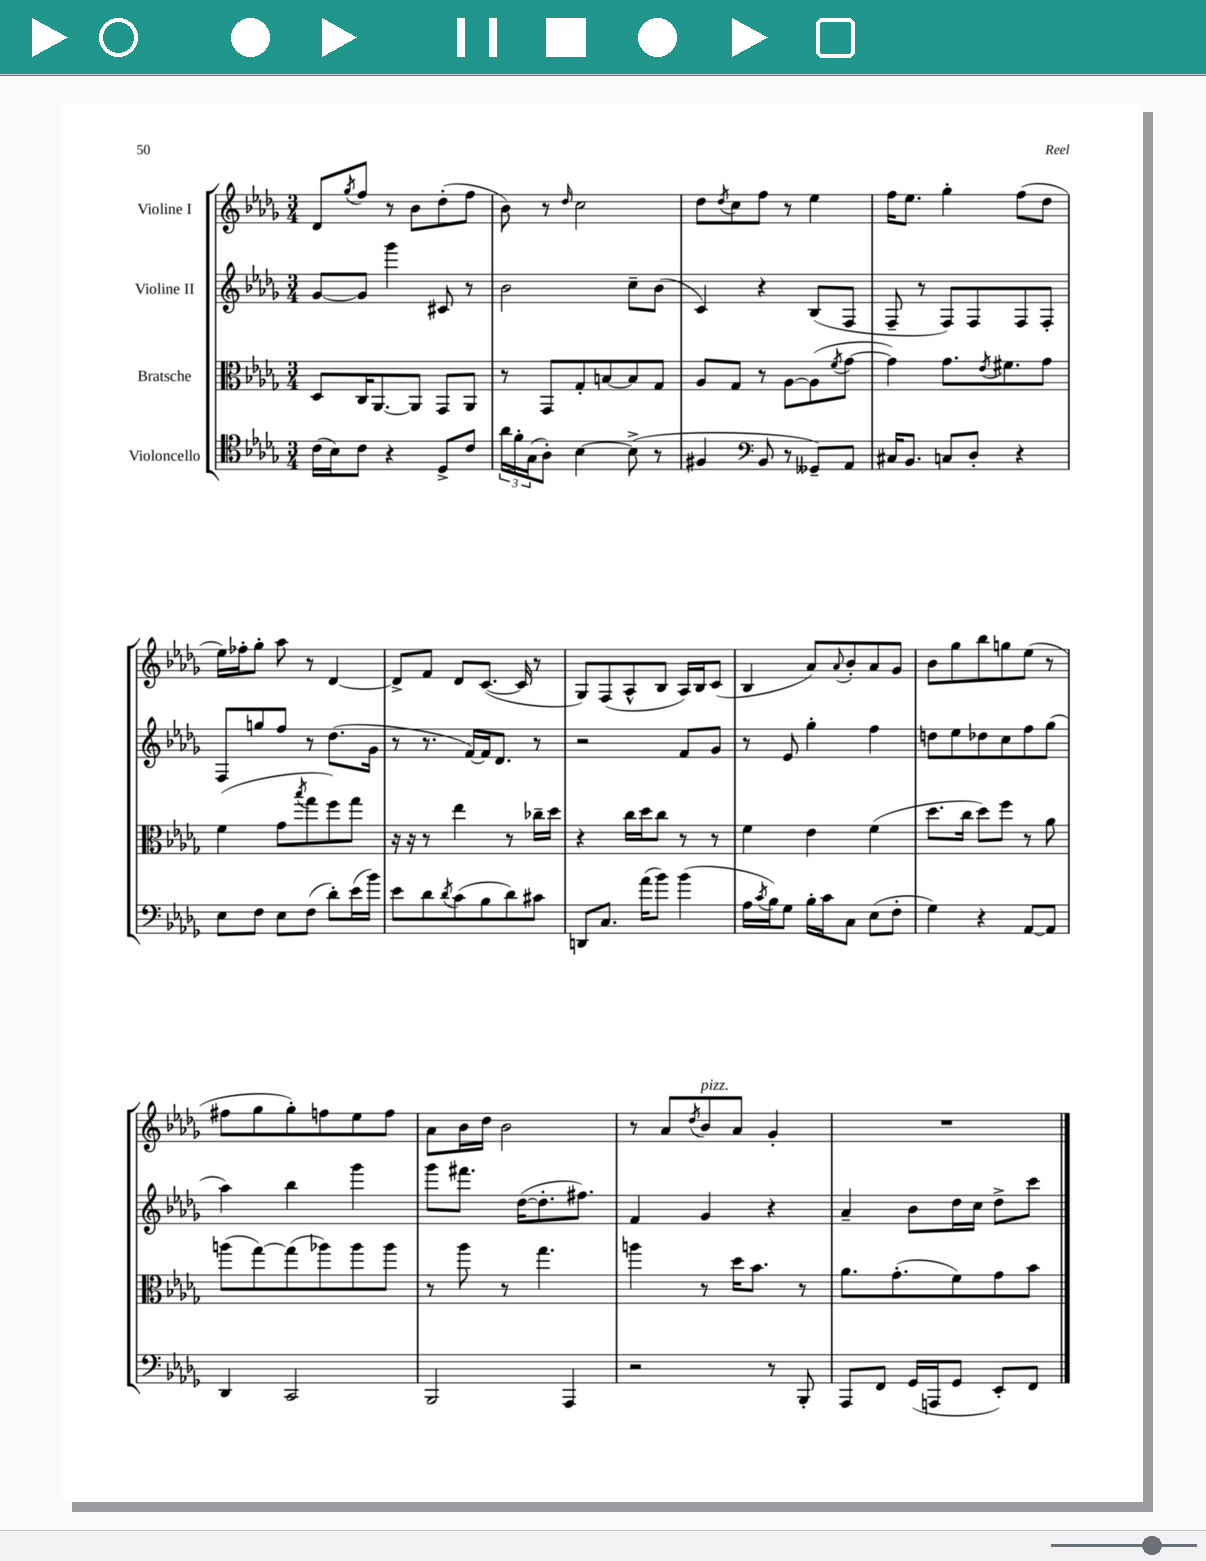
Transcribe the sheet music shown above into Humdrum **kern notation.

**kern	**kern	**kern	**kern
*part4	*part3	*part2	*part1
*staff4	*staff3	*staff2	*staff1
*I"Violoncello	*I"Bratsche	*I"Violine II	*I"Violine I
*clefC4	*clefC3	*clefG2	*clefG2
*k[b-e-a-d-g-]	*k[b-e-a-d-g-]	*k[b-e-a-d-g-]	*k[b-e-a-d-g-]
*M3/4	*M3/4	*M3/4	*M3/4
=25	=25	=25	=25
(16c\LL	8D-/L	[8g-/L	8d-/L
16B-\J)	.	.	.
.	.	.	8qgg-/
8c\J	16C/K	8g-/J]	8ff/J
.	[8.AA-/	.	.
4r	.	4ggg-\	8r
.	8AA-/J]	.	8b-\L
8D-^/L	8GG-/L	8c#X/	(8dd-'\
8c/J	8AA-/J	8r	8ff\J
=26	=26	=26	=26
24a-\LL	8r	2b-\	8b-\)
24f'\	.	.	.
(24G-\J	.	.	.
8A-'\J)	8GG-/L	.	8r
.	.	.	16qqdd-/
[4B-\	8G-'/	.	2cc\
.	[8Bn/	.	.
(8B-^\]	8B/]	8cc~\L	.
8r	8G-/J	(8b-\J	.
=27	=27	=27	=27
4F#X/	8A-/L	4c/)	8dd-\L
.	.	.	8qdd-/
.	8G-/J	.	8cc\
*clefF4	*	*	*
8BB-/	8r	4r	8ff\J
8r	[8A-\L	.	8r
8GG--X~/L)	(8A-\]	(8B-/L	4ee-\
.	8qf/	.	.
8AA-/J	[8g-\J	8F/J	.
=28	=28	=28	=28
16C#X/KL	4g-\])	8F~/	16ff\KL
8.BB-/J	.	.	8.ee-\J
.	.	8r	.
8Cn/L	8.g-\L	8F/L)	4gg-'\
8D-'/J	.	8F/	.
.	8qe-/	.	.
.	8.f#X\	.	.
4r	.	8F/	(8ff\L
.	8g-\J	8F'/J	8dd-\J
!!LO:LB:g=z
=29	=29	=29	=29
8E-\L	(4f\	8F/L	16ee-\LL)
.	.	.	16ff-X'\J
8F\J	.	8ggn/	8gg-'\J
8E-\L	8g-\L	8ff/J	8aa-\
.	8qbb-/	.	.
(8F\J	8gg-\	8r	8r
8d-'\L)	8ff\)	(8.dd-\L	[4d-/
(16e-\L	8gg-\J	.	.
16b-\JJ)	.	16g-\Jk	.
=30	=30	=30	=30
8e-\L	16r	8r	8d-^/L]
.	16r	.	.
8d-\	8r	8.r	8f/J
8qd-/	.	.	.
(8c\	4ee-\	.	8d-/L
.	.	[16f/LL)	.
8B-\	.	16f/J]	([8.c/J
.	.	8.d-/J	.
8d-\)	8r	.	.
.	.	.	16c/]
8c#X\J	16cc-X~\LL	8r	8r
.	16dd-\JJ	.	.
=31	=31	=31	=31
8DDn/L	4r	2r	8G-/L)
8.C/J	.	.	(8F/
.	16cc\LL	.	8A-^^/
(16a-\KL	16dd-\J	.	.
8b-\J)	8cc\J	.	8B-/J
(4b-\	8r	8f/L	16A-/LL)
.	.	.	16B-/J
.	8r	8g-/J	(8c/J
=32	=32	=32	=32
16A-\LL	4f\	8r	4B-/
8qc/	.	.	.
16B-\J)	.	.	.
8G-\J	.	8e-/	.
16B-'\LL	4e-\	4gg-'\	8a-/L)
16c\J	.	.	.
.	.	.	8qqa-/
8C\J	.	.	8b-'/
(8E-\L	(4f\	4ff\	8a-/
8F'\J	.	.	8g-/J
=33	=33	=33	=33
4G-\)	8.dd-\L	8ddn\L	8b-\L
.	.	8ee-\	8gg-\
.	16cc\Jk	.	.
4r	8dd-\L)	8dd-X\	8bb-\
.	8ff\J	8cc\	8ggn\
[8AA-/L	8r	8ff\	(8ee-\J
8AA-/J]	8a-\	(8gg-\J	8r
!!LO:LB:g=z
=34	=34	=34	=34
4DD-/	(8aan\L	4aa-\)	8ff#X\L
.	[8gg-\)	.	8gg-\
2CC/	(8gg-\]	4bb-\	8gg-'\)
.	8aa-X\)	.	8ffn\
.	8aa-\	4ggg-\	8ee-\
.	8aa-\J	.	8ff\J
=35	=35	=35	=35
2BBB-/	8r	8ggg-\L	8a-\L
.	8aa-\	8.fff#X\J	16b-\L
.	.	.	16dd-\JJ
.	8r	.	2b-\
.	.	([16dd-\KL	.
.	4.gg-\	8.dd-'\]	.
4AAA-/	.	.	.
.	.	8.ff#X\J)	.
=36	=36	=36	=36
2r	4aan\	4f/	8r
.	.	.	8a-/L
.	.	.	8qdd-/
!	!	!	!LO:TX:a:i:t=pizz.
.	8r	4g-/	8b-/
.	16dd-\KL	.	8a-/J
.	8.b-\J	.	.
8r	.	4r	4g-'/
8BBB-'/	8r	.	.
=37	=37	=37	=37
8AAA-/L	8.a-\L	4a-~/	2.r
8FF/J	.	.	.
.	(8.g-'\	.	.
(16GG-/LL	.	8b-\L	.
16AAAn/J	.	.	.
8GG-/J	8f\)	16dd-\L	.
.	.	16cc\JJ	.
8EE-'/L)	8g-\	8dd-^\L	.
8FF/J	8b-\J	8ccc\J	.
==	==	==	==
*-	*-	*-	*-
